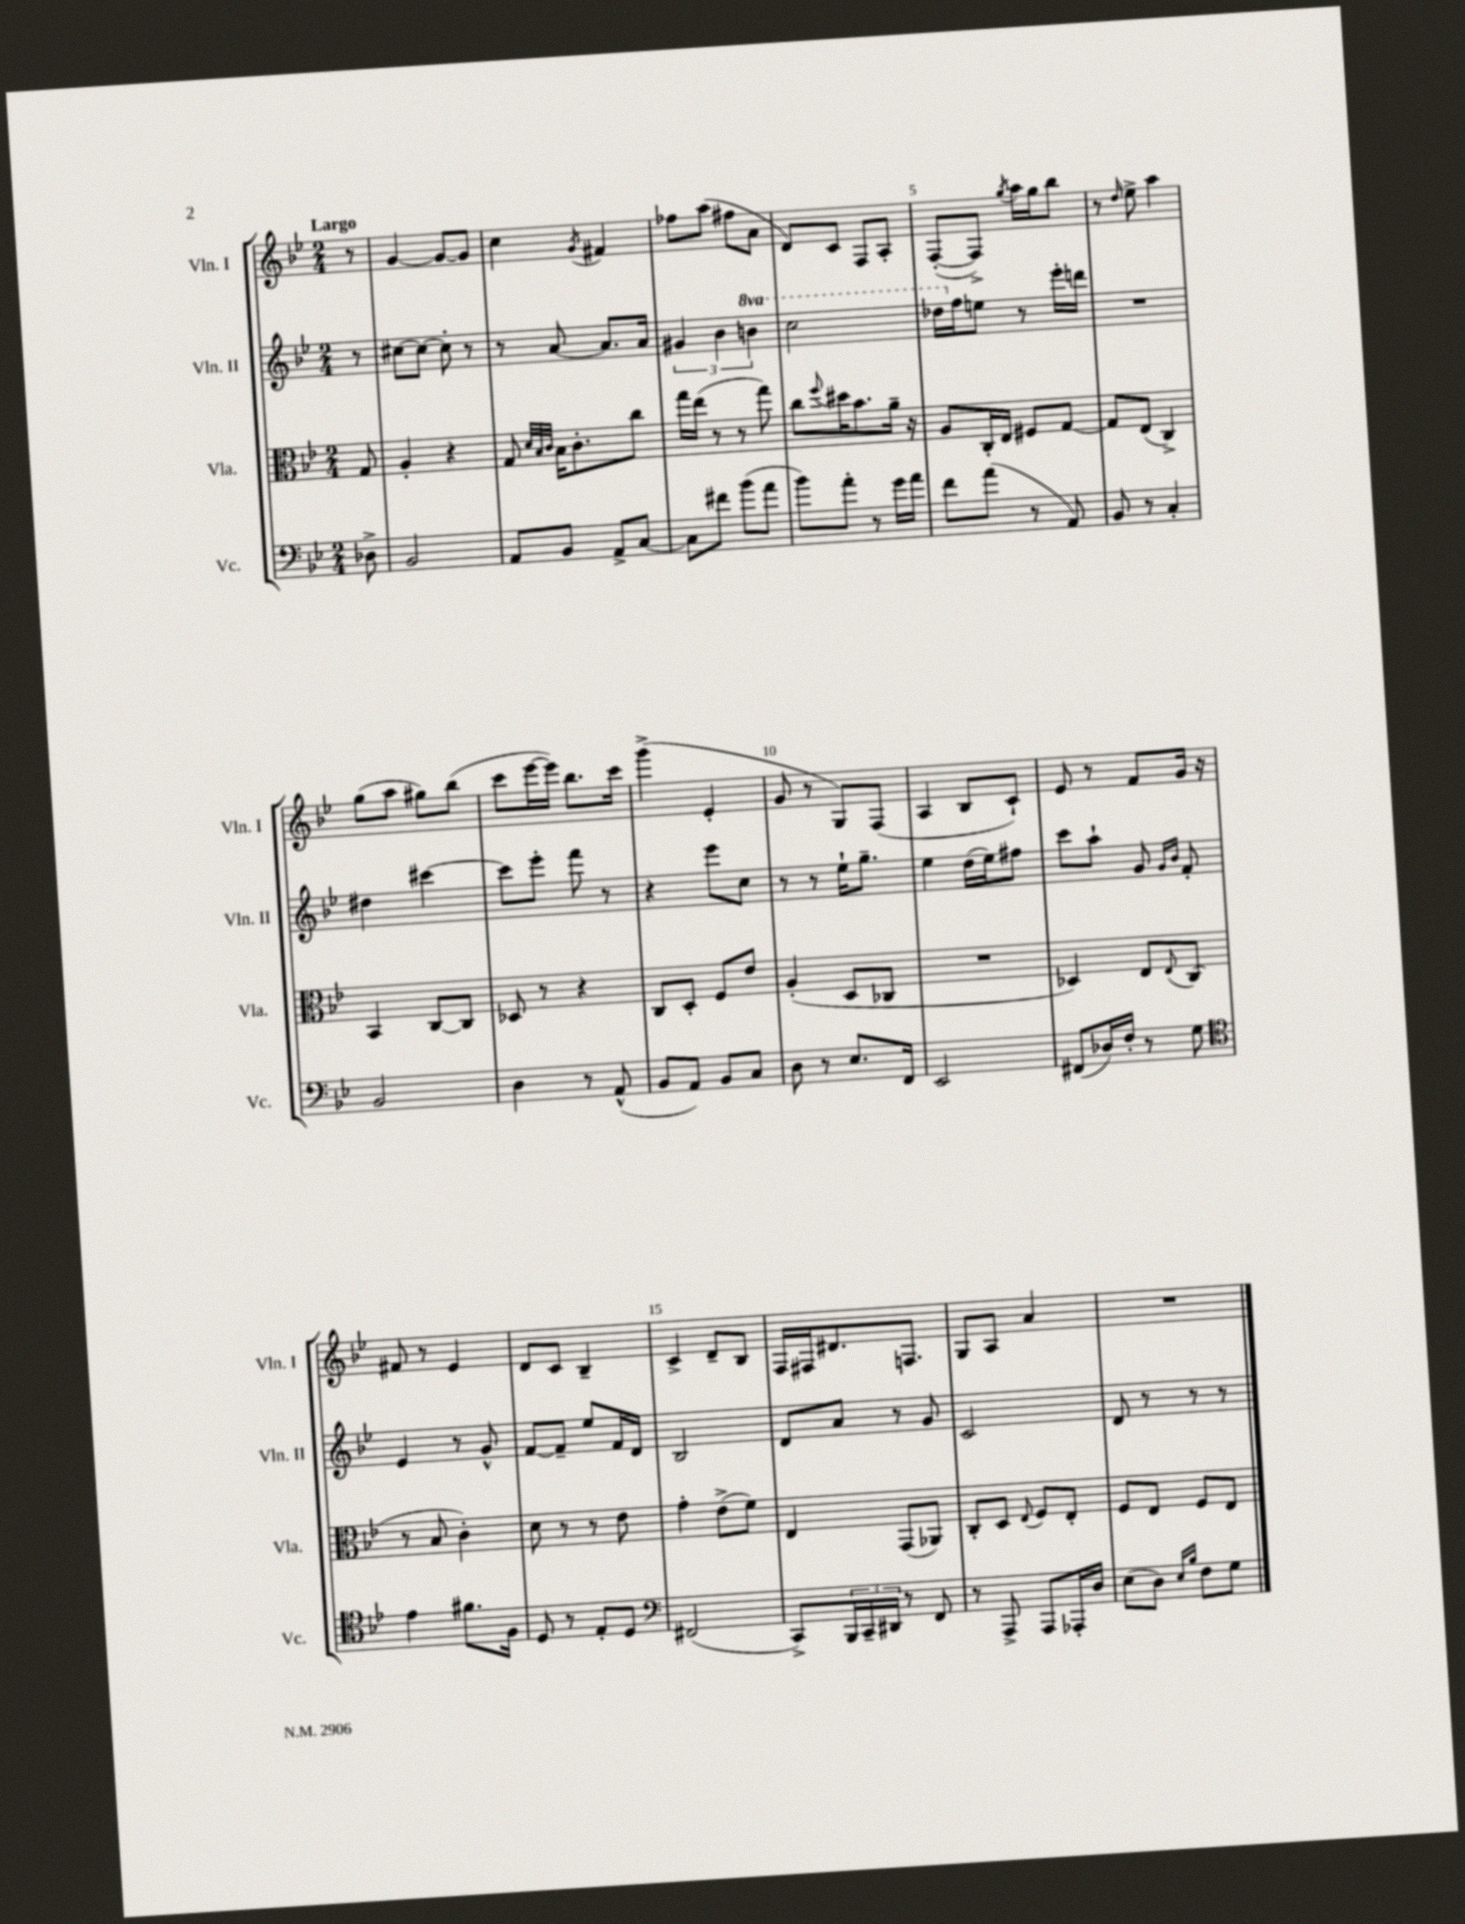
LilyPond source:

<<
\new StaffGroup <<
\new Staff = "s0" \with { instrumentName = "Vln. I" shortInstrumentName = "Vln. I" } {
    \clef treble \key bes \major \numericTimeSignature \time 2/4 \partial 8 \tempo "Largo"
    r8 |
    g'4~ g'8~ g'8 |
    c''4 \acciaccatura { g'8 } fis'4 |
    fes''8 a''8( fis''8 a'8 |
    d'8) c'8 f8 a8-. |
    f8~-.( f8->) \acciaccatura { g''8 } a''16 g''16 bes''8 |
    r8 \grace { d''16 } ees''8-> a''4 |
    g''8( a''8 gis''8) bes''8( |
    c'''8 ees'''16~ ees'''16) bes''8. c'''16 |
    g'''4->( ees'4-. |
    g'8 r8 g8) f8( |
    a4 bes8 c'8-!) |
    ees'8 r8 f'8 g'16 r16 |
    fis'8 r8 ees'4 |
    d'8 c'8 bes4-- |
    c'4-> d'8-- bes8 |
    f16 fis16 dis'8. f8. |
    g8 a8 a'4 |
    R2 \bar "|." |
}
\new Staff = "s1" \with { instrumentName = "Vln. II" shortInstrumentName = "Vln. II" } {
    \clef treble \key bes \major \numericTimeSignature \time 2/4 \set Staff.ottavationMarkups = #ottavation-simple-ordinals \partial 8
    r8 |
    cis''8~ cis''8~ cis''8-. r8 |
    r8 a'8~ a'8. a'16 |
    \tuplet 3/2 { gis'4 bes'4 \ottava #1 b''4 } |
    c'''2 |
    des'''16 \ottava #0 f''16 e''8 r8 ees'''16-. d'''16 |
    R2 |
    dis''4 cis'''4~ |
    cis'''8 ees'''8-. f'''8 r8 |
    r4 ees'''8 c''8 |
    r8 r8 ees''16-! g''8.-- |
    ees''4 d''16( ees''16) fis''8 |
    c'''8 a''8-! g'8 \grace { g'16 bes'16 } f'8-. |
    ees'4 r8 g'8-^ |
    f'8~ f'8-- ees''8 f'16 d'16 |
    bes2 |
    d'8 a'8 r8 g'8 |
    c'2 |
    d'8 r8 r8 r8 \bar "|." |
}
\new Staff = "s2" \with { instrumentName = "Vla." shortInstrumentName = "Vla." } {
    \clef alto \key bes \major \numericTimeSignature \time 2/4 \partial 8
    g8 |
    a4-. r4 |
    g8 \grace { d'32 bes32 c'32 } bes16 c'8.-. c''8 |
    g''16 ees''16( r8 r8 g''8) |
    c''8 \appoggiatura { f''8 } dis''16 bes'8. a'16-- r16 |
    a8 c16-. ees16 fis8 g8~ |
    g8 ees8( c4->) |
    bes,4 c8~ c8 |
    des8 r8 r4 |
    c8 d8-. f8 ees'8 |
    a4-.( d8 ces8 |
    R2 |
    des4) ees8 \appoggiatura { ees8 } c8( |
    r8 bes8 c'4-.) |
    d'8 r8 r8 ees'8 |
    g'4-. ees'8->( f'8) |
    ees4 g,8( aes,8) |
    c8-. d8 \appoggiatura { ees8 } f8 ees8-. |
    f8 ees8 f8 ees8 \bar "|." |
}
\new Staff = "s3" \with { instrumentName = "Vc." shortInstrumentName = "Vc." } {
    \clef bass \key bes \major \numericTimeSignature \time 2/4 \partial 8
    des8-> |
    bes,2 |
    a,8 bes,8 a,8-> c8~ |
    c8 fis'8 bes'8( a'8 |
    bes'8) a'8-. r8 g'16 a'16 |
    f'8 a'8( r8 a,8) |
    bes,8 r8 c4-. |
    bes,2 |
    d4 r8 a,8-^( |
    bes,8 a,8) bes,8 c8 |
    d8 r8 ees8. f,16 |
    ees,2 |
    fis,8( des16) f16-. r8 g8 |
    \clef tenor ees'4 fis'8. f16 |
    d8 r8 ees8-. d8 |
    \clef bass fis,2( |
    c,8->) \tuplet 3/2 { bes,,16 c,16-- dis,16 } r8 f,8 |
    r8 a,,8-> a,,8 aes,,16-. d16 |
    ees8( d8) \grace { ees16 bes16 } f8 g8 \bar "|." |
}
>>
>>
\layout { \context { \Score \override BarNumber.break-visibility = ##(#f #t #t) barNumberVisibility = #(every-nth-bar-number-visible 5) } }
